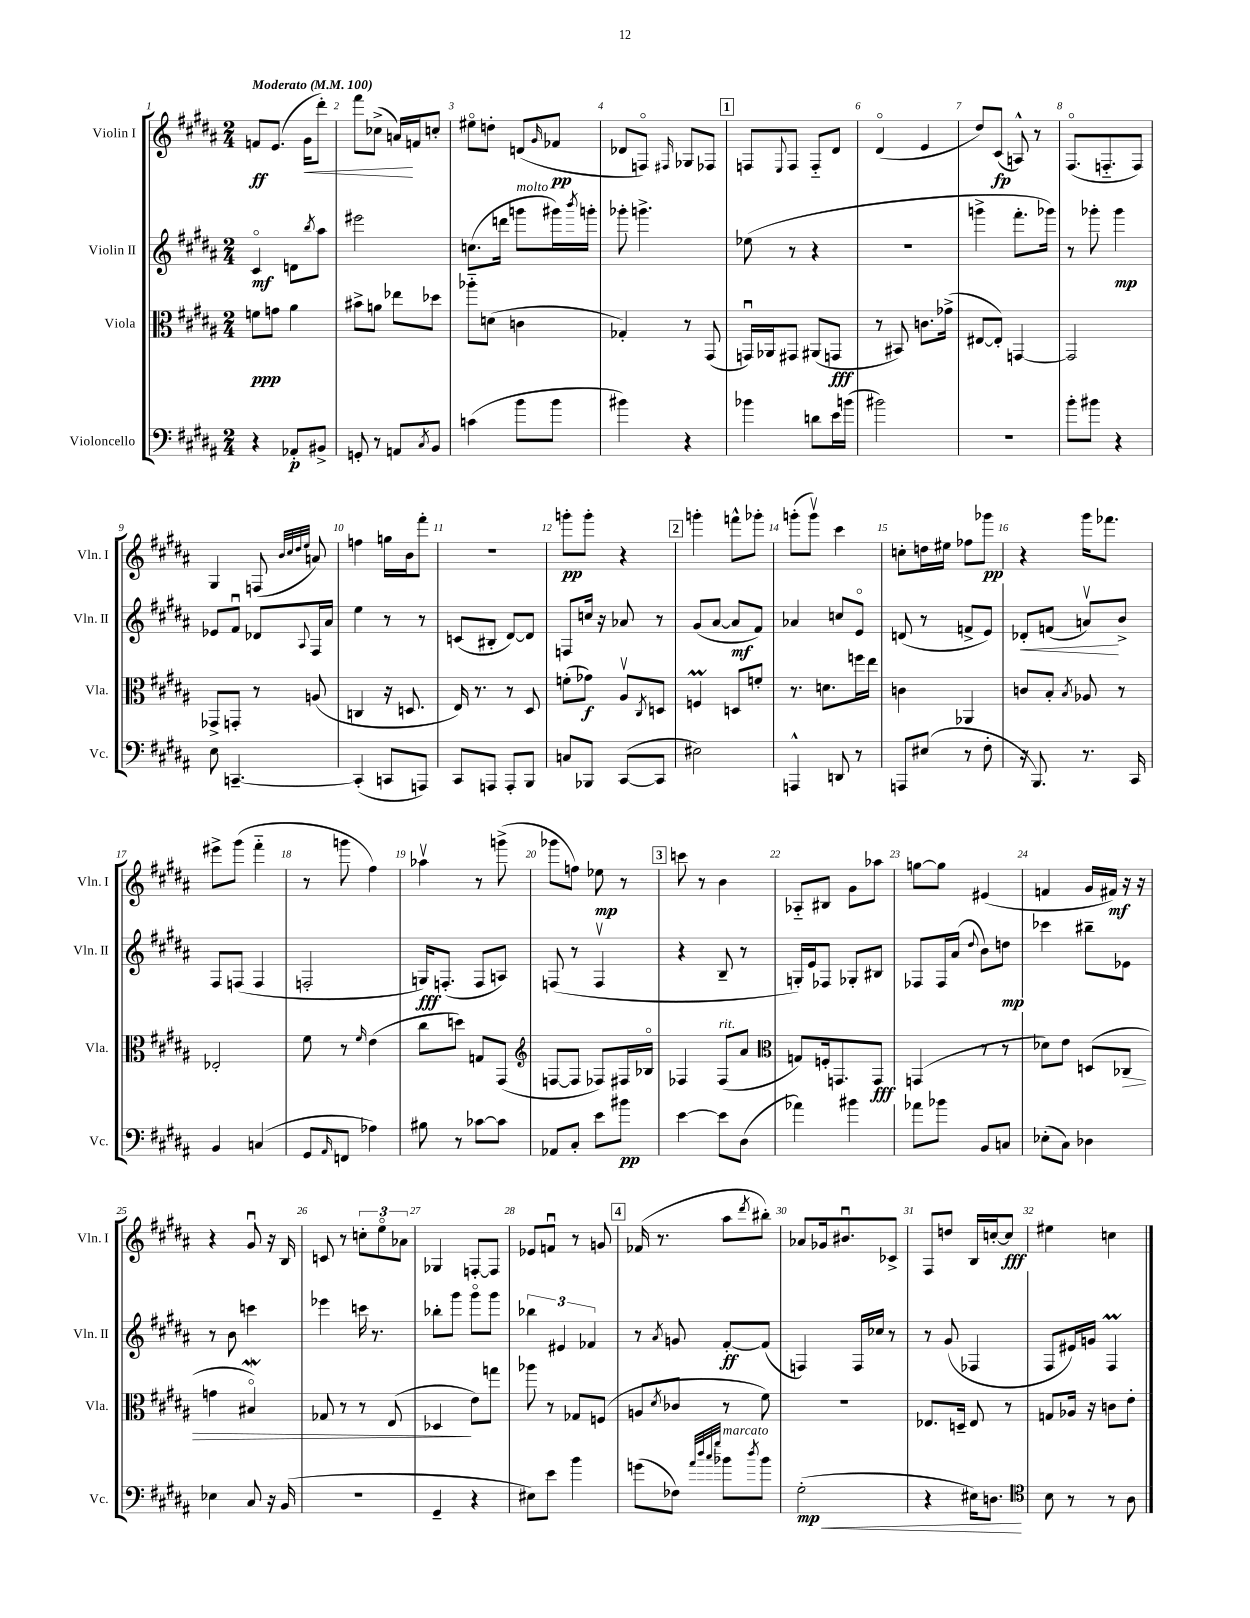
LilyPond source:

<<
\new StaffGroup <<
\new Staff = "s0" \with { instrumentName = "Violin I" shortInstrumentName = "Vln. I" } {
    \clef treble \key b \major \numericTimeSignature \time 2/4 \tempo "Moderato" 4 = 100
    f'8\ff e'8.( gis'16\< dis'''8-.) |
    fis'''8 ces''8->( a'16\!) f'16 c''8-. |
    eis''8\flageolet d''8-. d'8( \grace { gis'16 } fes'8\pp |
    des'8 f8\flageolet) \grace { fis16 } ges8 fes8 |
    \mark \markup { \box "1" } f8 \appoggiatura { e8 } f8 f8-_ dis'8 |
    dis'4\flageolet( e'4 |
    dis''8) cis'8\fp( a8-^) r8 |
    fis8.\flageolet( f8.-_ f8) |
    gis4 f8( \grace { b'32 cis''32 dis''32 e''32 } a'8) |
    f''4 g''16 b'16 fis'''8-. |
    r2 |
    g'''8-.\pp g'''8-. r4 |
    \mark \markup { \box "2" } g'''4-. f'''8-^ ges'''8-. |
    g'''8-.( g'''8\upbow) cis'''4 |
    c''8-. d''16 eis''16 fes''8 ges'''8\pp |
    r4 gis'''16 fes'''8. |
    eis'''8-> gis'''8( fis'''4-_ |
    r8 g'''8 fis''4) |
    aes''4\upbow r8 g'''8->( |
    ges'''8 f''8) ees''8\mp r8 |
    \mark \markup { \box "3" } c'''8 r8 b'4 |
    aes8-_ bis8 gis'8 aes''8 |
    g''8~ g''8 eis'4( |
    f'4 gis'16 fis'16\mf) r16 r16 |
    r4 gis'8\downbow r16 b16 |
    c'8 r8 \tuplet 3/2 { c''8-. e''8\flageolet aes'8 } |
    ges4 f8~-. f8 |
    ees'8 f'8\downbow r8 g'8 |
    \mark \markup { \box "4" } fes'16( r8. ais''8 \acciaccatura { dis'''8 } bis''8-.) |
    aes'8 ges'16 bis'8.\downbow ces'8-> |
    fis8 d''8 b16 c''16~-. c''8\fff |
    eis''4 c''4 \bar "|." |
}
\new Staff = "s1" \with { instrumentName = "Violin II" shortInstrumentName = "Vln. II" } {
    \clef treble \key b \major \numericTimeSignature \time 2/4
    cis'4\flageolet\mf d'8 \acciaccatura { b''8 } ais''8 |
    eis'''2 |
    c''8.( d'''16 g'''8^\markup { \italic "molto" } gis'''16) \acciaccatura { b'''8 } g'''16-. |
    ges'''8-. g'''4.-> |
    \mark \markup { \box "1" } ees''8( r8 r4 |
    R2 |
    g'''4-> fis'''8.-. ges'''16) |
    r8 ges'''8-. ges'''4\mp |
    ees'8 fis'8\downbow des'8 \appoggiatura { ais8 } fis16 ais'16 |
    e''4 r8 r8 |
    c'8( bis8-. dis'8~) dis'8 |
    f8 c''16 r16 aes'8 r8 |
    \mark \markup { \box "2" } gis'8( ais'8~ ais'8\mf fis'8) |
    aes'4 c''8 e'8\flageolet |
    d'8( r8 f'8-> e'8) |
    des'8-.\< f'8( a'8\upbow\!) b'8-> |
    fis8 f8( f4 |
    f2-. |
    g16\fff) f8.-.( f8 a8) |
    f8( r8 f4\upbow |
    \mark \markup { \box "3" } r4 b8-- r8 |
    g16-.) e'16 fes8 ges8-. bis8 |
    fes8 fes16 ais'16( \appoggiatura { dis''8 } b'8) d''8\mp |
    ces'''4 bis''8-- ees'8 |
    r8 b'8 c'''4 |
    ees'''4 c'''16 r8. |
    bes''8-. gis'''8 gis'''8\flageolet gis'''8 |
    \tuplet 3/2 { bes''4 eis'4 fes'4 } |
    \mark \markup { \box "4" } r8 \acciaccatura { ais'8 } g'8 fis'8~-.\ff fis'8( |
    f4) f16 ces''16 r8 |
    r8 gis'8( fes4 |
    fis8 eis'16) g'16 fis4\prall \bar "|." |
}
\new Staff = "s2" \with { instrumentName = "Viola" shortInstrumentName = "Vla." } {
    \clef alto \key b \major \numericTimeSignature \time 2/4
    f'8\ppp g'8 ais'4 |
    bis'8-> a'8 ees''8 des''8 |
    aes''8-_ d'8( c'4 |
    ges4-.) r8 gis,8( |
    \mark \markup { \box "1" } g,16\downbow) aes,16 gis,8 ais,8( g,8\fff |
    r8 bis,8) c'8. ges'16->( |
    eis8~ eis8-.) g,4~ |
    g,2 |
    ges,8-> g,8-. r8 a8( |
    c4 r16 d8. |
    e16) r8. r8 dis8 |
    f'8-.( ges'8\f) ais8\upbow \acciaccatura { cis8 } d8 |
    \mark \markup { \box "2" } f4\prall d8 f'8-. |
    r8. d'8. f''16 e''16 |
    c'4 aes,4 |
    c'8 b8-. \acciaccatura { b8 } aes8 r8 |
    ees2-. |
    fis'8 r8 \grace { fis'16 } e'4( |
    cis''8 d''8) g8 gis,8( |
    \clef treble f8~ f8 fes8) fis16 bes16\flageolet |
    \mark \markup { \box "3" } fes4 fes8^\markup { \italic "rit." }( ais'8 |
    \clef alto g8) f16-. g,8. g,8\fff |
    g,4( r8 r8 |
    des'8) e'8 d8( ces8\> |
    g'4 bis4\flageolet\mordent) |
    ges8 r8 r8 e8( |
    des4\! e'8) g''8 |
    aes''8 r8 ges8 f8( |
    \mark \markup { \box "4" } a8 \acciaccatura { dis'8 } ces'8 r8 fis'8) |
    R2 |
    ees8. d16-- ees8 r8 |
    g8 aes16 r16 c'8 e'8-. \bar "|." |
}
\new Staff = "s3" \with { instrumentName = "Violoncello" shortInstrumentName = "Vc." } {
    \clef bass \key b \major \numericTimeSignature \time 2/4
    r4 aes,8-.\p bis,8-> |
    g,8-. r8 a,8 \acciaccatura { cis8 } b,8 |
    c'4( b'8 b'8 |
    bis'4) r4 |
    \mark \markup { \box "1" } bes'4 d'8 e'16 b'16( |
    bis'2) |
    r2 |
    b'8-. bis'8 r4 |
    e8 c,4.~-- |
    c,4-.( c,8 a,,8) |
    cis,8 a,,8 a,,8-. b,,8 |
    c8 bes,,8 cis,8~( cis,8 |
    \mark \markup { \box "2" } eis2) |
    a,,4-^ d,8 r8 |
    a,,8 eis8( r8 fis8-. |
    r16 b,,8.) r8. cis,16 |
    b,4 c4( |
    gis,8 \grace { ais,16 } f,8 aes4) |
    bis8 r8 ces'8~ ces'8 |
    aes,8 cis8-. e'8 bis'8\pp |
    \mark \markup { \box "3" } e'4~ e'8 dis8( |
    aes'4) bis'4 |
    aes'8 bes'8 b,8 c8 |
    ees8-.( cis8) des4 |
    ees4 cis8 r16 b,16( |
    r2 |
    gis,4-- r4 |
    eis8) e'8 b'4 |
    \mark \markup { \box "4" } g'8( fes8) \grace { ais'32 dis''32 cis''32 gis''32 } bes'8^\markup { \italic "marcato" } \acciaccatura { dis''8 } bes'8 |
    gis2-.\mp\<( |
    r4 eis16) d8.\! |
    \clef tenor b8 r8 r8 ais8 \bar "|." |
}
>>
>>
\layout { \context { \Score \override BarNumber.break-visibility = ##(#f #t #t) barNumberVisibility = #all-bar-numbers-visible } }
